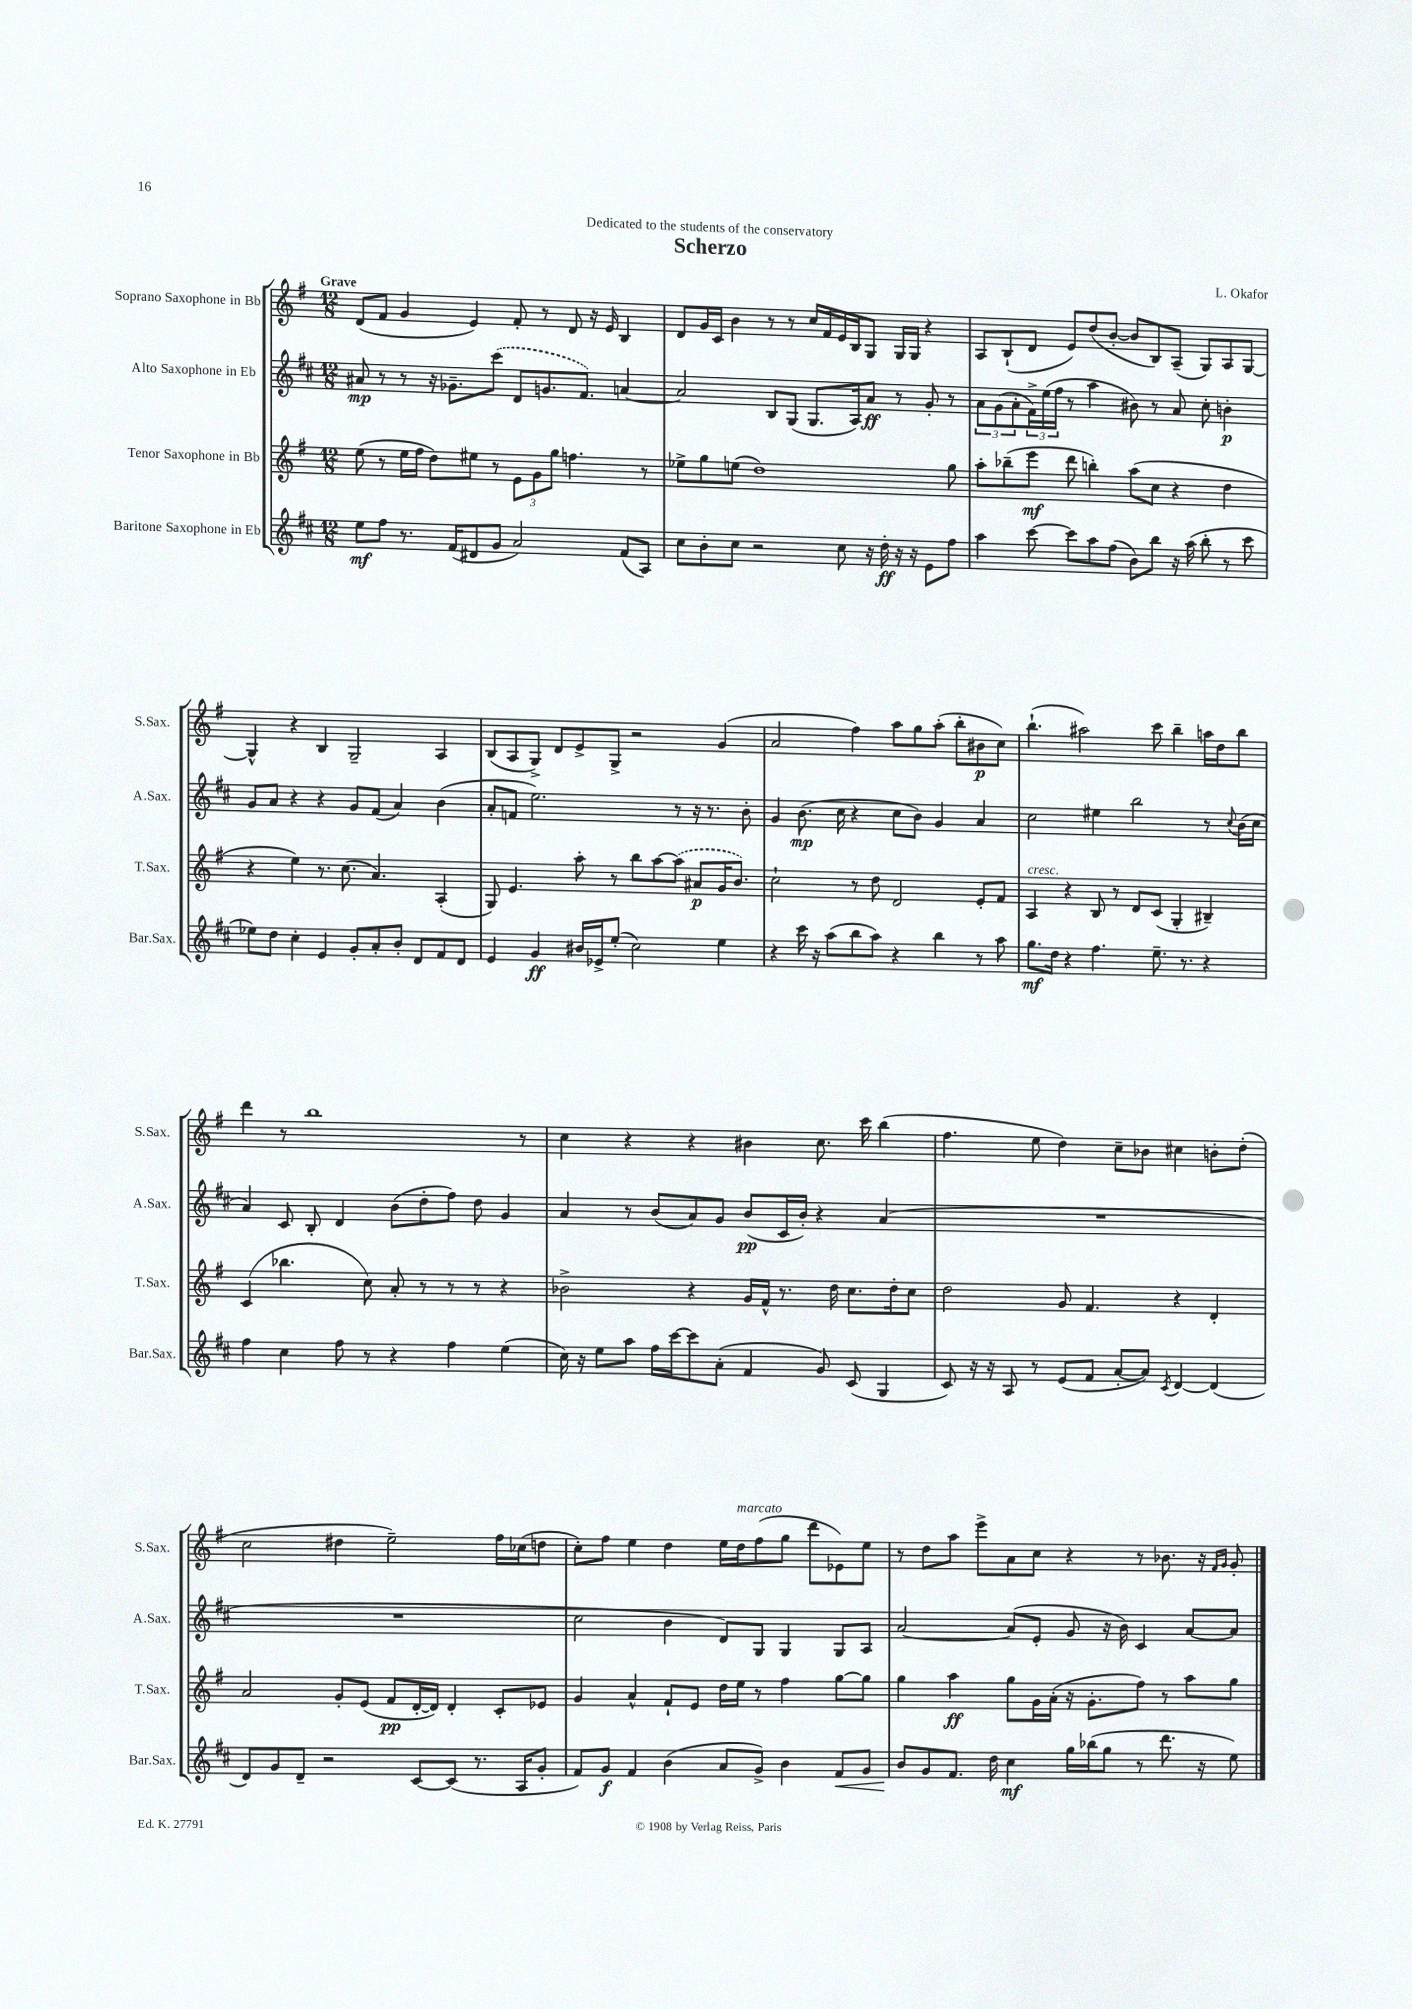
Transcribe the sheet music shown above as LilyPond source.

\header { title = "Scherzo" composer = "L. Okafor" dedication = "Dedicated to the students of the conservatory" }
<<
\new StaffGroup <<
\new Staff = "s0" \with { instrumentName = "Soprano Saxophone in Bb" shortInstrumentName = "S.Sax." } {
    \clef treble \key g \major \numericTimeSignature \time 12/8 \tempo "Grave"
    d'8( fis'8 g'4 e'4) fis'8-. r8 d'8 r16 e'16 b4 |
    d'8 g'16 c'16 b'4 r8 r8 c''16 fis'16 e'16 b16 g8 g16 g16 r4 |
    a8 b8-!( d'8 e'8) d''8( b'8~-. b'8 b8) a8--( g8) a8 g8~ |
    g4-^ r4 b4 g2-- a4 |
    b8( a8 g8->) d'8 e'8-> g8-> r2 g'4( |
    a'2 fis''4) a''8 g''8 a''8-.( b''8-. bis'8\p c''8) |
    b''4.-!( ais''2) c'''8 b''4-- a''16 d''16 b''8 |
    d'''4 r8 b''1 r8 |
    c''4 r4 r4 bis'4 c''8. c'''16 b''4( |
    fis''4. e''8 d''4) c''8-- bes'8 cis''4 b'8-. d''8-.( |
    c''2 dis''4 e''2--) fis''16 ces''16( d''8 |
    c''8-.) fis''8 e''4 d''4 e''16 d''16^\markup { \italic "marcato" } fis''8( g''8 d'''8 ees'8) e''8 |
    r8 d''8 a''8 e'''8-> a'8 c''8 r4 r8 bes'8. r16 \grace { fis'16 g'16 } g'8-. \bar "|." |
}
\new Staff = "s1" \with { instrumentName = "Alto Saxophone in Eb" shortInstrumentName = "A.Sax." } {
    \clef treble \key d \major \numericTimeSignature \time 12/8
    ais'8\mp r8 r8 r16 ges'8.-- \once \slurDashed cis'''8( d'8 g'8. fis'8.) a'4~ |
    a'2 b8 g8( g8. a16) a'8\ff r8 g'8-. r8 |
    \tuplet 3/2 { a'8 g'8( a'8-. } \tuplet 3/2 { fis'16->) e''16( fis''16 } r8 a''4 bis'8) r8 a'8 cis''8-. b'4-.\p |
    g'8 a'8 r4 r4 g'8 fis'8( a'4) b'4( |
    a'8-. f'8 e''2.) r8 r16 r8. b'8-. |
    g'4 b'8.\mp( cis''16 r4 cis''8 b'8) g'4 a'4 |
    cis''2 eis''4 b''2 r8 \appoggiatura { cis''8 } b'16( cis''16 |
    a'4) cis'8 b8-. d'4 b'8( d''8-. fis''8) d''8 g'4 |
    a'4 r8 b'8( a'8) g'8 b'8\pp( cis'16 b'16-.) r4 a'4( |
    R1. |
    R1. |
    cis''2 b'4 d'8) g8 g4 g8 a8 |
    a'2~ a'8( e'8-. g'8 r16 b'16) cis'4 a'8~ a'8 \bar "|." |
}
\new Staff = "s2" \with { instrumentName = "Tenor Saxophone in Bb" shortInstrumentName = "T.Sax." } {
    \clef treble \key g \major \numericTimeSignature \time 12/8
    e''8( r8 e''16 fis''16 d''8) eis''8 r8 \tuplet 3/2 { e'8 g'8 g''8 } f''4. r8 |
    ees''8-> g''8 e''8( d''1) g''8 |
    a''8-. bes''8--( e'''8\mf d'''8 b''4-.) a''8( c''8 r4 d''4 |
    r4 e''4) r8. c''8.( a'4.) a4-.( |
    g8) e'4. a''8-. r8 b''8 a''8~ \once \slurDashed a''8( ais'8\p g'16 b'8.) |
    c''2-! r8 d''8 d'2 e'8-. fis'8 |
    a4^\markup { \italic "cresc." } r4 b8 r8 d'8 c'8( g4-. bis4--) |
    c'4( bes''4. c''8) a'8-. r8 r8 r8 r4 |
    bes'2-> r4 g'16 fis'16-^ r8. d''16 c''8. d''16-. c''8 |
    d''2 g'8 fis'4. r4 d'4-. |
    a'2 g'8-. e'8( fis'8\pp d'16~-. d'16) d'4-. c'8-. ees'8 |
    g'4 a'4-^ fis'8-! e'8 d''16 e''16 r8 fis''4 g''8~ g''8 |
    g''4 a''4\ff g''8 g'16 a'16-.( r16 g'8.-. fis''8) r8 a''8 g''8 \bar "|." |
}
\new Staff = "s3" \with { instrumentName = "Baritone Saxophone in Eb" shortInstrumentName = "Bar.Sax." } {
    \clef treble \key d \major \numericTimeSignature \time 12/8
    e''8\mf fis''8 r8. fis'16( dis'8 g'8 a'2) fis'8( a8) |
    cis''8 b'8-. cis''8 r2 cis''8 r16 d''16-.\ff r16 r16 e'8 fis''8 |
    a''4 cis'''8~ cis'''8 a''8 fis''8( b'8) b''8 r16 a''16( b''8-. r8 cis'''8 |
    ees''8) d''8 cis''4-. e'4 g'8-. a'8-. b'8-. d'8 fis'8 d'8 |
    e'4 g'4\ff bis'16 ees'16-> e''8-.( cis''2) e''4 |
    r4 cis'''16 r16 a''8( b''8 a''8) r4 b''4 r8 a''8 |
    g''8.\mf d''16 r4 fis''4. e''8.-- r8. r4 |
    fis''4 cis''4 fis''8 r8 r4 fis''4 e''4( |
    cis''16) r16 e''8 a''8 fis''16 cis'''16~ cis'''8 a'8-.( fis'4 g'8) cis'8( g4 |
    cis'8) r16 r16 a8 r8 e'8( fis'8 a'8~-. a'8) \acciaccatura { cis'8 } d'4~ d'4( |
    d'8) g'8 d'8-- r2 cis'8~ cis'8( r8. a16 g'8-. |
    fis'8) g'8\f fis'4 b'4( a'8 g'8->) b'4 fis'8\< g'8 |
    b'8\! g'8 fis'8. d''16 cis''4\mf g''16 bes''16( g''8 r8 d'''8. r16 e''8) \bar "|." |
}
>>
>>
\layout { \context { \Score \remove "Bar_number_engraver" } }
